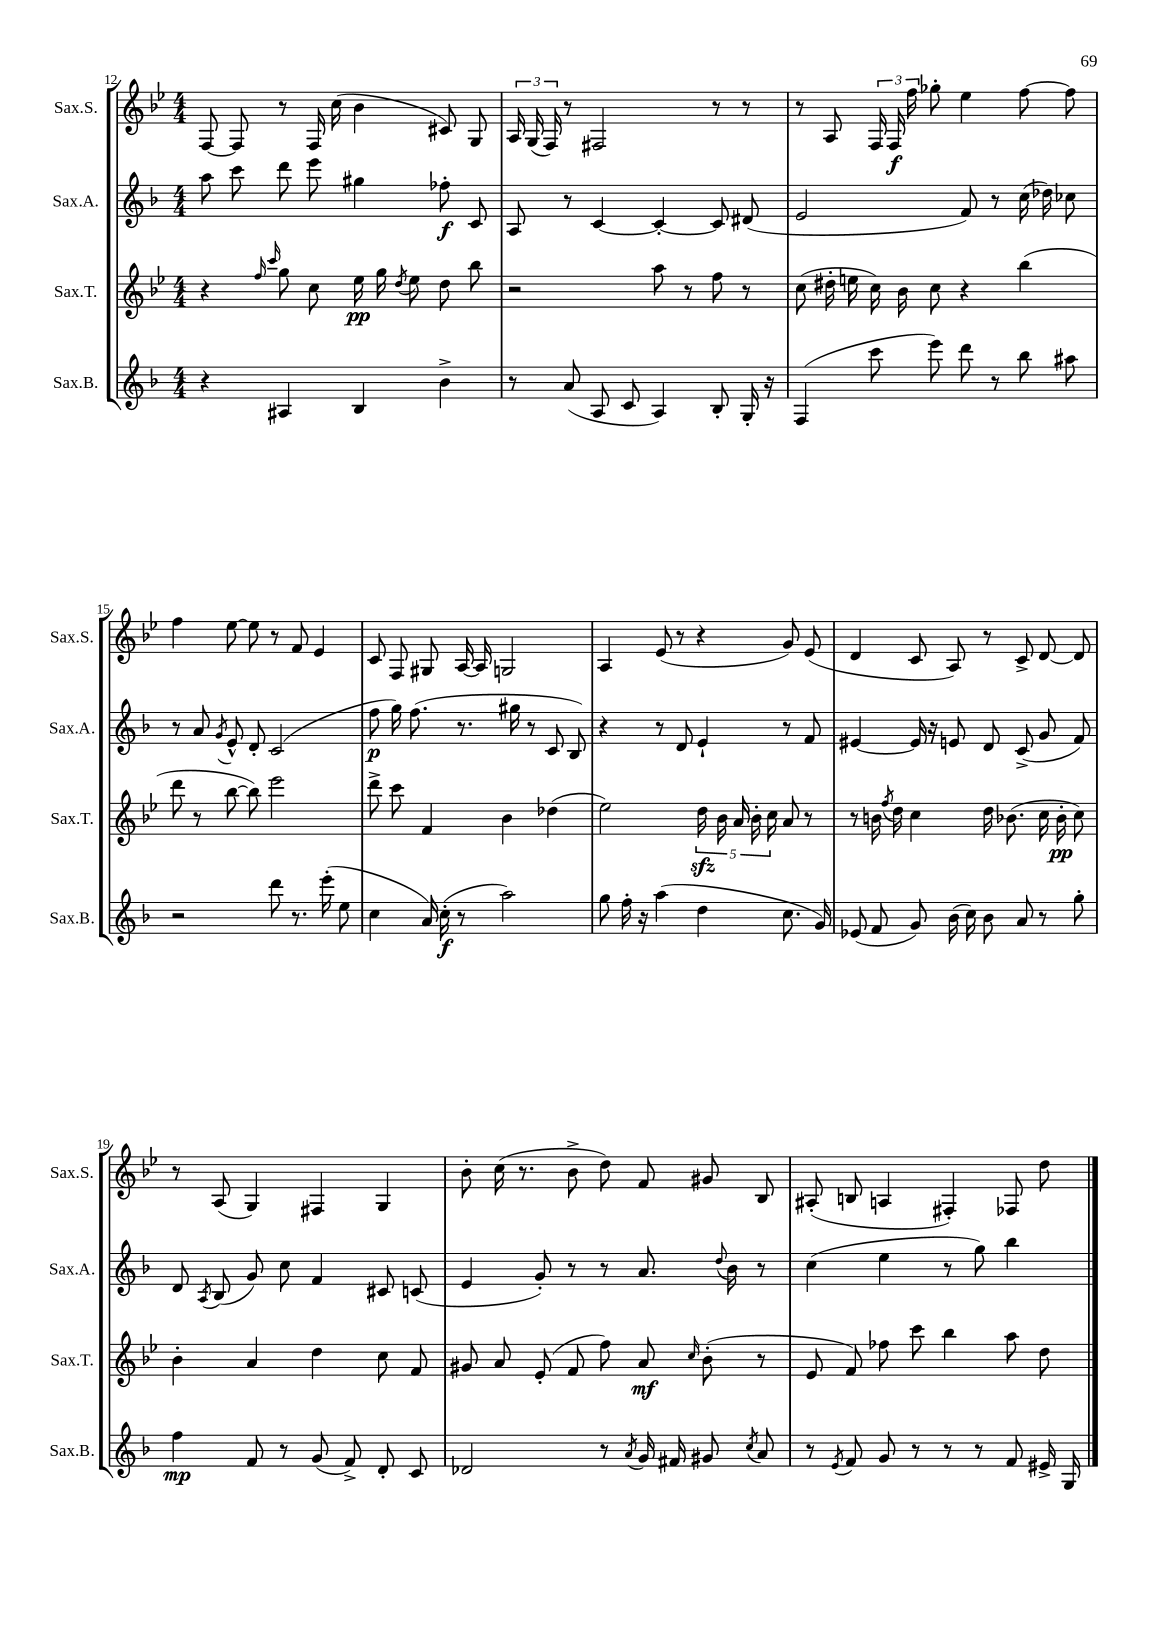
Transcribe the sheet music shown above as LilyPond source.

<<
\new StaffGroup <<
\new Staff = "s0" \with { instrumentName = "Sax.S." shortInstrumentName = "Sax.S." } {
    \clef treble \key bes \major \numericTimeSignature \time 4/4
    \autoBeamOff f8~ f8 r8 f16 c''16( bes'4 cis'8) g8 |
    \tuplet 3/2 { a16 g16( f16) } r8 fis2 r8 r8 |
    r8 a8 \tuplet 3/2 { f16 f16\f f''16 } ges''8-. ees''4 f''8~ f''8 |
    f''4 ees''8~ ees''8 r8 f'8 ees'4 |
    c'8 f8 gis8 a16~ a16 g2 |
    a4 ees'8( r8 r4 g'8) ees'8( |
    d'4 c'8 a8) r8 c'8-> d'8~ d'8 |
    r8 a8( g4) fis4 g4 |
    bes'8-. c''16( r8. bes'8-> d''8) f'8 gis'8 bes8 |
    ais8-.( b8 a4 fis4-.) fes8 d''8 \bar "|." |
}
\new Staff = "s1" \with { instrumentName = "Sax.A." shortInstrumentName = "Sax.A." } {
    \clef treble \key f \major \numericTimeSignature \time 4/4
    \autoBeamOff a''8 c'''8 d'''8 e'''8 gis''4 fes''8-.\f c'8 |
    a8 r8 c'4~ c'4~-. c'8 dis'8( |
    e'2 f'8) r8 c''16( des''16) ces''8 |
    r8 a'8 \acciaccatura { g'8 } e'8-^ d'8-. c'2( |
    f''8\p g''16) f''8.( r8. gis''16 r8 c'8 bes8) |
    r4 r8 d'8 e'4-! r8 f'8 |
    eis'4~ eis'16 r16 e'8 d'8 c'8->( g'8 f'8) |
    d'8 \acciaccatura { a8 } bes8( g'8) c''8 f'4 cis'8 c'8( |
    e'4 g'8-.) r8 r8 a'8. \appoggiatura { d''8 } bes'16 r8 |
    c''4( e''4 r8 g''8) bes''4 \bar "|." |
}
\new Staff = "s2" \with { instrumentName = "Sax.T." shortInstrumentName = "Sax.T." } {
    \clef treble \key bes \major \numericTimeSignature \time 4/4
    \autoBeamOff r4 \grace { f''16 c'''16 } g''8 c''8 ees''16\pp g''16 \acciaccatura { d''8 } ees''8 d''8 bes''8 |
    r2 a''8 r8 f''8 r8 |
    c''8( dis''16-. e''16 c''16) bes'16 c''8 r4 bes''4( |
    d'''8 r8 bes''8~ bes''8) ees'''2 |
    d'''8-> c'''8 f'4 bes'4 des''4( |
    ees''2) \tuplet 5/4 { d''16\sfz bes'16 a'16 bes'16-. c''16 } a'8 r8 |
    r8 b'16 \acciaccatura { f''8 } d''16 c''4 d''16 bes'8.( c''16 bes'16-.\pp c''8) |
    bes'4-. a'4 d''4 c''8 f'8 |
    gis'8 a'8 ees'8-.( f'8 f''8) a'8\mf \grace { c''16 } bes'8-.( r8 |
    ees'8 f'8) fes''8 c'''8 bes''4 a''8 d''8 \bar "|." |
}
\new Staff = "s3" \with { instrumentName = "Sax.B." shortInstrumentName = "Sax.B." } {
    \clef treble \key f \major \numericTimeSignature \time 4/4
    \autoBeamOff r4 ais4 bes4 bes'4-> |
    r8 a'8( a8 c'8 a4) bes8-. g16-. r16 |
    f4( c'''8 e'''8) d'''8 r8 bes''8 ais''8 |
    r2 d'''8 r8. e'''16-.( e''8 |
    c''4 a'16) c''16-.\f( r8 a''2) |
    g''8 f''16-. r16 a''4( d''4 c''8. g'16) |
    ees'8( f'8 g'8) bes'16( c''16) bes'8 a'8 r8 g''8-. |
    f''4\mp f'8 r8 g'8( f'8->) d'8-. c'8 |
    des'2 r8 \acciaccatura { a'8 } g'16 fis'16 gis'8 \acciaccatura { c''8 } a'8 |
    r8 \acciaccatura { e'8 } f'8 g'8 r8 r8 r8 f'8 eis'16-> g16 \bar "|." |
}
>>
>>
\layout { \context { \Score currentBarNumber = #12 } }
